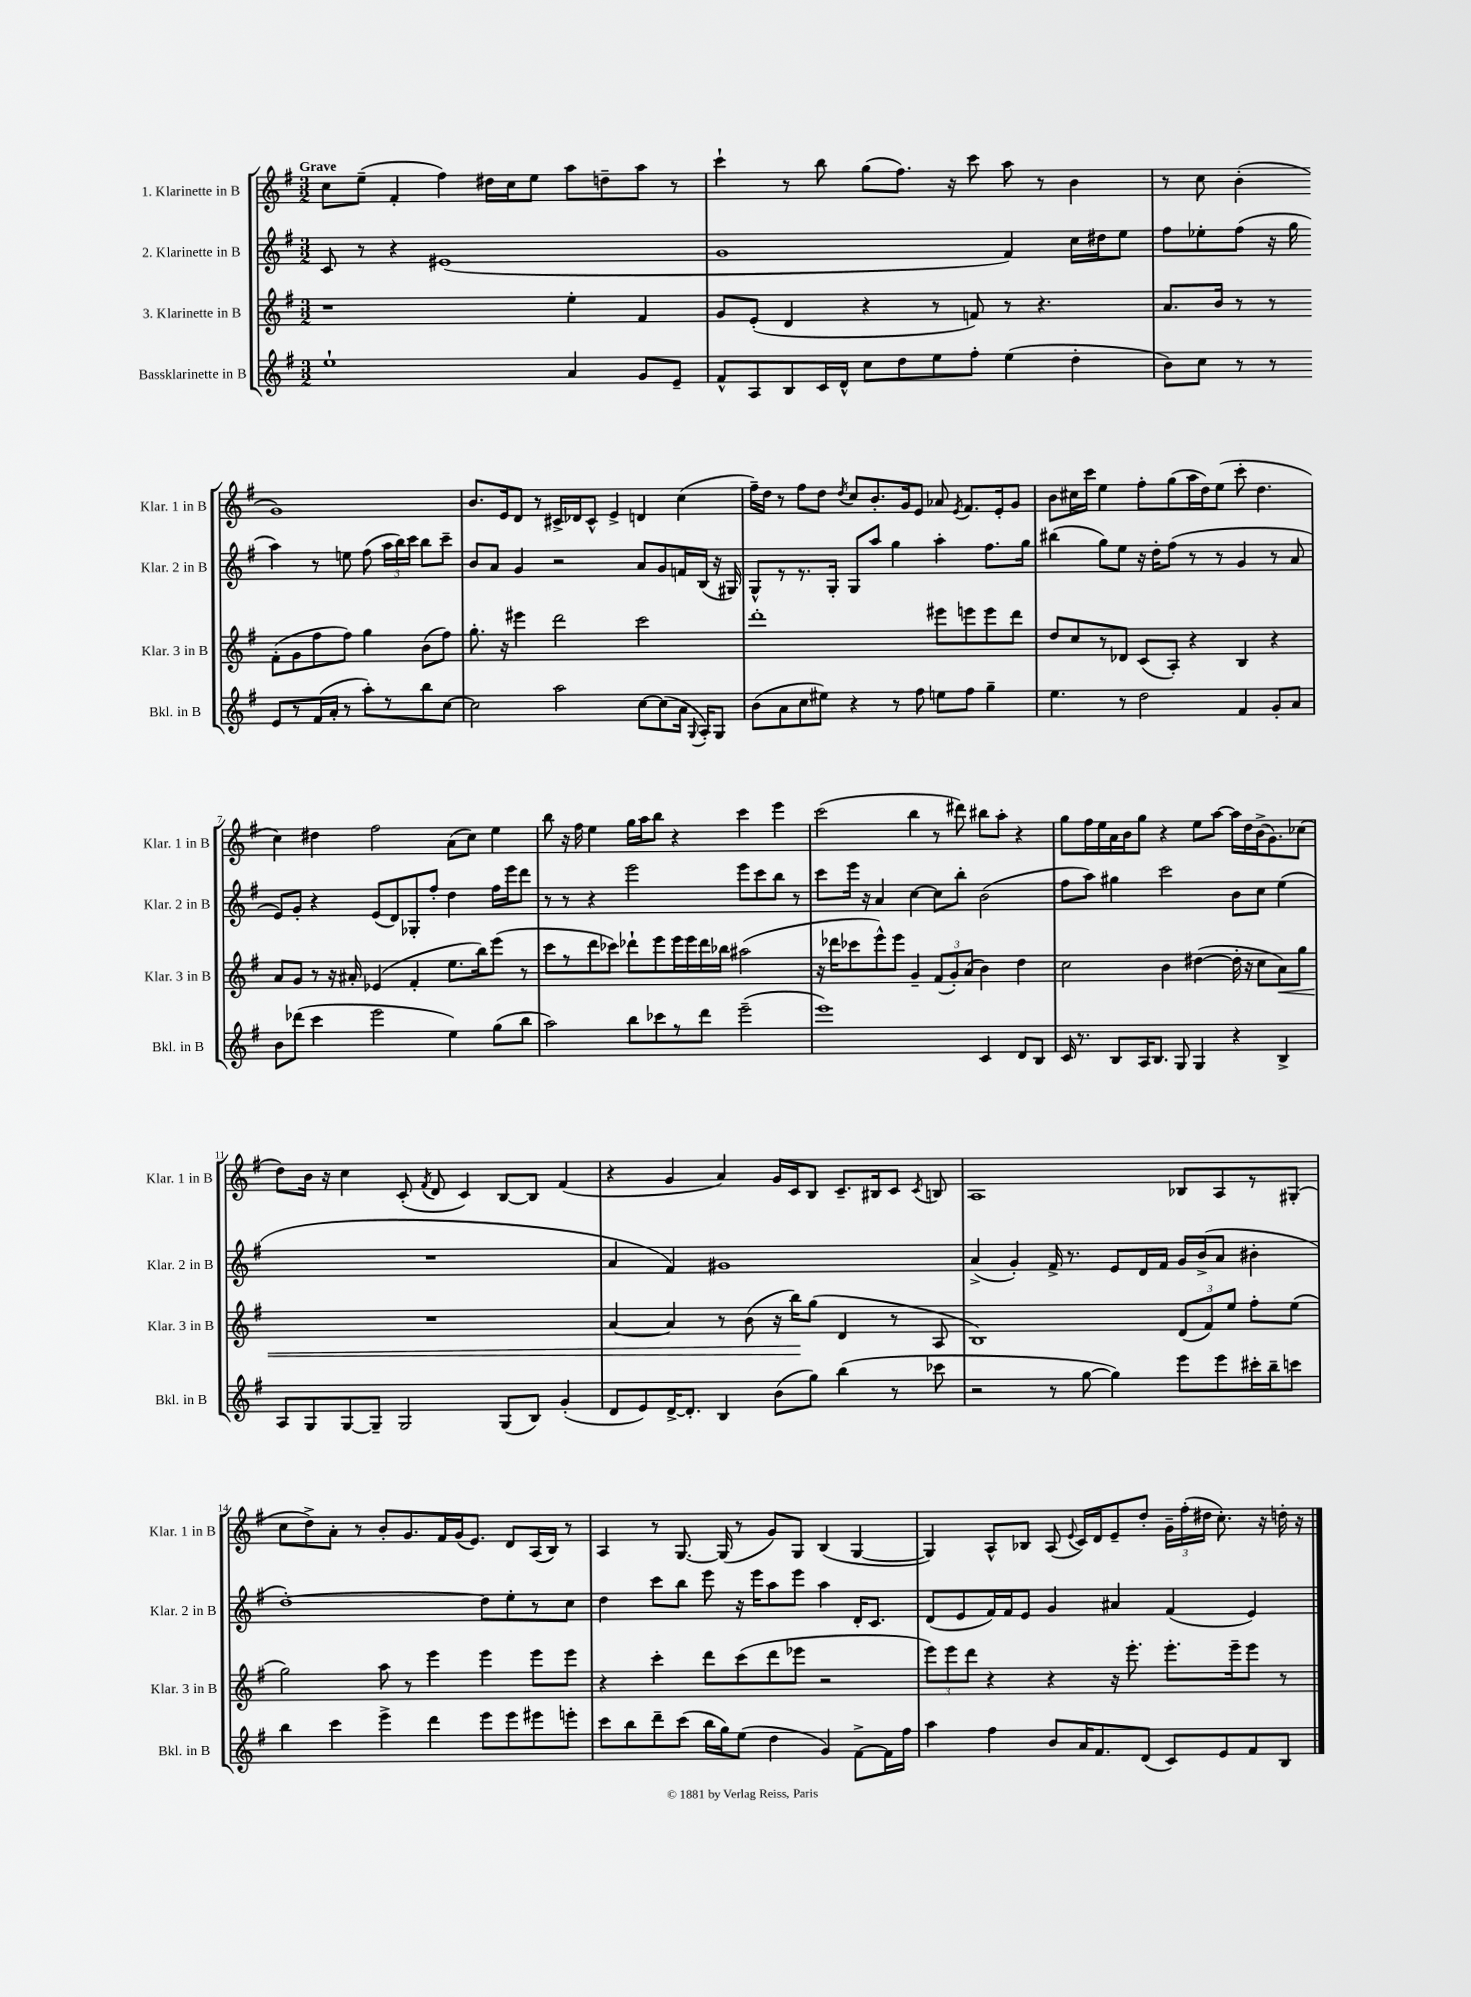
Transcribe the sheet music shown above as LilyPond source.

<<
\new StaffGroup <<
\new Staff = "s0" \with { instrumentName = "1. Klarinette in B" shortInstrumentName = "Klar. 1 in B" } {
    \clef treble \key g \major \numericTimeSignature \time 3/2 \tempo "Grave"
    \autoBeamOff c''8[ e''8]--( fis'4-. fis''4) dis''16[ c''16 e''8] a''8[ d''8-- a''8] r8 |
    c'''4-! r8 b''8 g''8[( fis''8.]) r16 c'''8 a''8 r8 b'4 |
    r8 c''8 b'4-.( g'1) |
    b'8.[ e'16 d'8] r8 cis'16[-> des'16 cis'8]-^ e'4-> d'4 c''4( |
    fis''16[--) d''16] r8 fis''8[ d''8] \acciaccatura { d''8 } c''8[ b'8.-. g'16 e'8] aes'8 \acciaccatura { e'8 } fis'8.[ e'16-. g'8] |
    b'8[ cis''16 c'''16] e''4 fis''8[-. g''8( a''16 d''16) e''8]( c'''8-. d''4. |
    c''4) dis''4 fis''2 a'8[( c''8]) e''4 |
    b''8 r16 fis''16 e''4 g''16[ a''16 b''8] r4 c'''4 e'''4 |
    c'''2( b''4 r8 dis'''8) bis''8[ a''8]-. r4 |
    g''8[ fis''16 e''16 a'16 b'16 g''8] r4 e''8[ a''8]~ a''16[ d''16 b'16->( g'8.) ces''8]( |
    d''8[) b'16] r16 c''4 c'8-.( \acciaccatura { fis'8 } d'8 c'4) b8[~ b8] fis'4( |
    r4 g'4 a'4) g'16[ c'16 b8] c'8.[-- bis16 c'8] \acciaccatura { c'8 } b8 |
    a1 bes8[ a8 r8 gis8]-.( |
    c''8[ d''8->) a'8]-. r8 b'8[-. g'8. fis'16 g'16( e'8.]) d'8[ a16( b16]) r8 |
    a4 r8 g8.~ g16( r8 g'8[) g8] b4( g4~ |
    g4) a8[-^ bes8] a8( \appoggiatura { e'8 } c'16[) d'16 e'8-- d''8]-. \tuplet 3/2 { g'16[-- fis''16-.( dis''16] } c''8.-.) r16 d''16-. r16 \bar "|." |
}
\new Staff = "s1" \with { instrumentName = "2. Klarinette in B" shortInstrumentName = "Klar. 2 in B" } {
    \clef treble \key g \major \numericTimeSignature \time 3/2
    \autoBeamOff c'8 r8 r4 eis'1( |
    g'1 fis'4) c''16[ dis''16 e''8] |
    fis''8[ ees''8-. fis''8]( r16 g''16 a''4) r8 e''8 fis''8( \tuplet 3/2 { a''16[ b''16) c'''16] } b''8[ c'''8]-- |
    b'8[ a'8] g'4 r2 a'8[ g'8 f'16 b16]( r16 gis16) |
    g8[-^ r8 r8. g16]-. g8[ a''8] g''4 a''4-. fis''8.[ g''16] |
    bis''4( g''8[) e''8] r16 d''16[-. fis''8]( r8 r8 g'4 r8 a'8 |
    e'8[) g'8]-. r4 e'8[( d'8) ges8-. fis''8]-. d''4 fis''16[ e'''16 d'''8] |
    r8 r8 r4 e'''2 e'''8[ c'''8 b''8] r8 |
    c'''8[ e'''16] r16 a'4 c''4~ c''8[ b''8]-. b'2( |
    fis''8[ a''8]) gis''4 c'''2 b'8[ c''8] e''4( |
    R1. |
    a'4 fis'4) gis'1 |
    a'4->( g'4-.) fis'16-> r8. e'8[ d'16 fis'16] g'16[ b'16->( a'8] bis'4-. |
    d''1~-.) d''8[ e''8-. r8 c''8] |
    d''4 c'''8[ b''8] e'''8 r16 e'''16[ a''8 e'''8] a''4 d'16[-. c'8.] |
    d'8[( e'8 fis'16) fis'16 e'8] g'4 ais'4 fis'4( e'4) \bar "|." |
}
\new Staff = "s2" \with { instrumentName = "3. Klarinette in B" shortInstrumentName = "Klar. 3 in B" } {
    \clef treble \key g \major \numericTimeSignature \time 3/2
    \autoBeamOff r1 e''4-. fis'4 |
    g'8[ e'8]-.( d'4 r4 r8 f'8) r8 r4. |
    a'8.[ b'16] r8 r8 fis'8[-.( g'8 fis''8 fis''8]) g''4 b'8[( fis''8]) |
    g''8.-. r16 eis'''4 d'''2 c'''2 |
    d'''1-. eis'''8[ e'''8 e'''8 d'''8] |
    d''8[ c''8 r8 des'8] c'8[( a8]-.) r4 b4 r4 |
    a'8[ g'8] r8 r16 ais'16-. ees'4( fis'4-. e''8.[ b''16) e'''8]( r8 |
    c'''8[ r8 d'''8 ces'''8]) des'''8[-! e'''8 e'''16 e'''16 des'''16 bes''16] ais''2( |
    r16 des'''16[ ces'''8 e'''8-^) e'''8] g'4-- \tuplet 3/2 { fis'8[( g'8-.) a'8]( } b'4) d''4 |
    c''2 b'4 dis''4~( dis''16-. r16 c''8[ a'8\<) g''8] |
    R1. |
    a'4~ a'4 r8 b'8( r16 b''16[\!) g''8]( d'4 r8 a8 |
    b1) \tuplet 3/2 { d'8[( fis'8) e''8] } fis''8[-. e''8]( |
    g''2) a''8 r8 e'''4 e'''4 e'''8[ e'''8] |
    r4 c'''4-. d'''8[ c'''8( d'''8 ees'''8] r2 |
    \tuplet 3/2 { e'''8[) e'''8 d'''8] } r4 r4 r16 e'''8.-. e'''8.[-. e'''16-- e'''8] r8 \bar "|." |
}
\new Staff = "s3" \with { instrumentName = "Bassklarinette in B" shortInstrumentName = "Bkl. in B" } {
    \clef treble \key g \major \numericTimeSignature \time 3/2
    \autoBeamOff e''1-! a'4 g'8[ e'8]-- |
    fis'8[-^ a8 b8 c'16 d'16]-^ c''8[ d''8 e''8 fis''8]-. e''4( d''4-. |
    b'8[) c''8] r8 r8 e'8[ r8 fis'16( a'16]-. r8 a''8[-.) r8 b''8 c''8]~ |
    c''2 a''2 c''8[~ c''8( a'16] \appoggiatura { g8 } a16[-.) g8] |
    b'8[( a'8 c''8 eis''8]) r4 r8 fis''8 e''8[ fis''8] g''4-- |
    e''4. r8 d''2 fis'4 g'8[-. a'8] |
    b'8[ des'''8]( c'''4 e'''2 e''4) g''8[( b''8] |
    a''2) b''8[ ces'''8 r8 d'''8] e'''2--( |
    e'''1) c'4 d'8[ b8] |
    c'16 r8. b8[ a16 b8.] g8 g4 r4 b4-> |
    a8[ g8 g8~ g8]-- g2 g8[( b8]) g'4-.( |
    d'8[ e'8) d'16~-> d'8.]-. b4 b'8[( g''8]) b''4( r8 ces'''8 |
    r2 r8 g''8~ g''4) e'''8[ e'''8 cis'''16-. b''16-- c'''8] |
    b''4 c'''4 e'''4-> d'''4 e'''8[ e'''8 eis'''8 e'''8]-. |
    c'''8[ b''8 d'''8-- c'''8]( b''16[ g''16) e''8]( d''4 g'4) fis'8[~-> fis'16 fis''16] |
    a''4 fis''4 b'8[ a'16 fis'8. d'8]( c'8[) e'8 fis'8 b8] \bar "|." |
}
>>
>>
